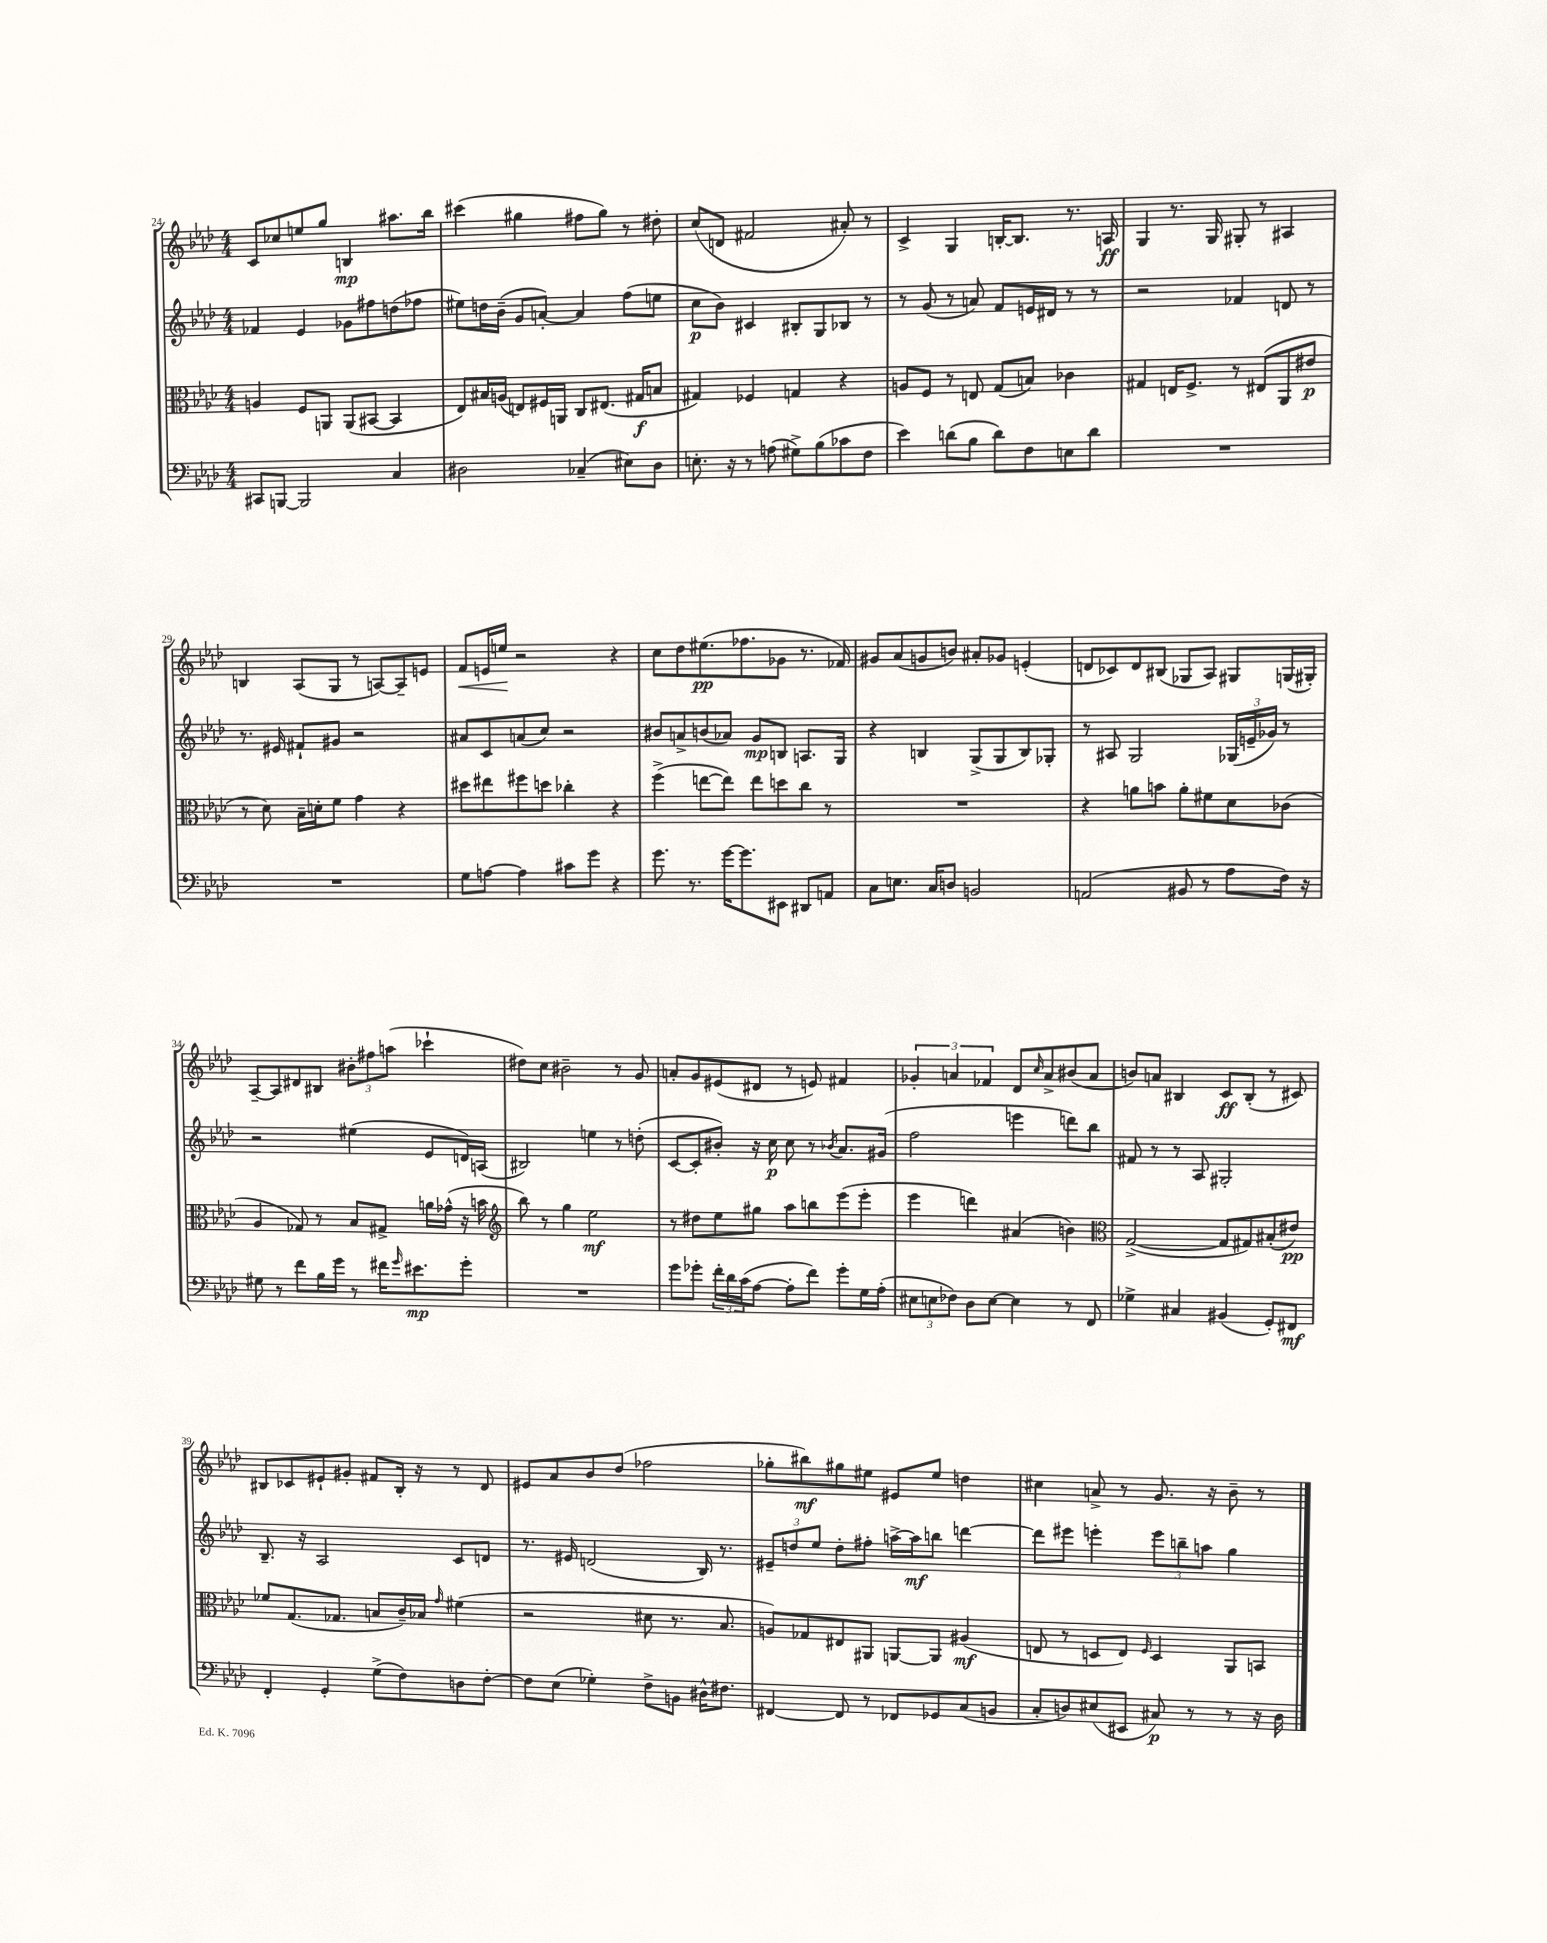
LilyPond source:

<<
\new StaffGroup <<
\new Staff = "s0" {
    \clef treble \key aes \major \numericTimeSignature \time 4/4
    c'8 ces''8 e''8 g''8 b4\mp ais''8. bes''16 |
    cis'''4( gis''4 fis''8 gis''8) r8 dis''8-. |
    c''8( d'8 fis'2 ais'8-.) r8 |
    c'4-> g4 b16~-. b8. r8. a16\ff |
    g4 r8. g16 gis8-. r8 ais4 |
    b4 aes8( g8 r8 a8~) a8-- e'8 |
    f'8\< e'16 e''16\! r2 r4 |
    c''8 des''8 eis''8.\pp( fes''8. ges'8 r8. fes'16) |
    gis'8 aes'8( g'8 b'8) ais'8-. ges'8 e'4-.( |
    d'8 ces'8) d'8 bis8( ges8 aes8) gis8 g16( gis16-.) |
    aes8~-- aes8 dis'8 bis8 \tuplet 3/2 { bis'8-. fis''8 a''8( } ces'''4-! |
    dis''8) c''8 bis'2-- r8 g'8 |
    a'8-. g'8 eis'8( dis'8 r8 e'8) fis'4 |
    \tuplet 3/2 { ges'4-. a'4 fes'4 } des'8 \grace { c''16 } a'8-> bis'8( a'8 |
    b'8) a'8 bis4 c'8\ff bis8-.( r8 cis'8) |
    bis8 ces'8 eis'8-! gis'8-. fis'8 bis16-. r16 r8 des'8 |
    eis'8 aes'8 bes'8 des''8( fes''2 |
    ges''8-. bis''8\mf) gis''8 eis''8 eis'8 eis''8 d''4 |
    cis''4 a'8-> r8 g'8. r16 bes'8-- r8 \bar "|." |
}
\new Staff = "s1" {
    \clef treble \key aes \major \numericTimeSignature \time 4/4
    fes'4 ees'4 ges'8 fis''8 d''8( fes''8 |
    eis''8) d''16 bes'16--( g'8 a'8~-.) a'4 f''8( e''8 |
    c''8\p bes'8) cis'4 bis8-. g8 bes8 r8 |
    r8 g'8( r8 a'8) f'8 e'16 dis'16 r8 r8 |
    r2 fes'4 d'8 r8 |
    r8. eis'16 fis'8-! gis'8 r2 |
    ais'8 c'8 a'8( c''8) r2 |
    bis'8 a'8-> b'8( aes'8) g'8\mp b8 a8. g16 |
    r4 b4 g8->( g8 b8) ges8-. |
    r8 ais8 g2 \tuplet 3/2 { ges16( e'16-- ges'16) } r8 |
    r2 eis''4( ees'8 d'16) a16( |
    bis2) e''4 r8 d''8-.( |
    c'8~ c'8-. bis'8-.) r16 c''16\p c''8 r8 \acciaccatura { bes'8 } aes'8. gis'16( |
    f''2 e'''4 d'''8) bes''8 |
    fis'8 r8 r8 aes8 gis2-. |
    bes8.-- r16 aes2 c'8 d'8 |
    r8. eis'16 d'2( bes16) r8. |
    \tuplet 3/2 { eis'8-- d''8 ees''8 } d''8-. fis''8-. a''16~-> a''16\mf b''8 d'''4~ |
    d'''8 eis'''8 e'''4-. \tuplet 3/2 { e'''8 b''8-- a''8 } g''4 \bar "|." |
}
\new Staff = "s2" {
    \clef alto \key aes \major \numericTimeSignature \time 4/4
    a4 f8 a,8 a,8( bis,8~ bis,4 |
    ees8) bis16 a16( e8) fis16 a,16 c8 eis8.( gis16\f b8 |
    gis4) fes4 g4 r4 |
    a8 f8 r8 e8 g8( b8) ces'4 |
    gis4 e16 f8.-> r8 eis8( aes,8 eis'8\p |
    r8 des'8) bes16-- d'16-. f'8 g'4 r4 |
    dis''8 eis''8 fis''8 d''8 ces''4-. r4 |
    f''4->( e''8~ e''8) e''8 d''8 c''8 r8 |
    R1 |
    r4 a'8 b'8 a'8-. fis'8 des'8 ces'8( |
    aes4 ges8) r8 bes8 gis8-> a'16 ges'16-^( r16 b'16 |
    \clef treble bes''8) r8 g''4 ees''2\mf |
    r8 dis''8 ees''8 gis''8 aes''8 b''8 ees'''8( ees'''8-. |
    ees'''4 d'''4) ais'4( b'4) |
    \clef alto g2~->( g8 gis8) bis8-.( eis'8\pp) |
    fes'8 g8.( ges8. b8 c'16--) bes16 \grace { g'16 } fis'4( |
    r2 dis'8 r8. bes8. |
    a8) ges8 eis8 ais,8 a,8~ a,8 ais4\mf( |
    e8 r8 d8 e8) \grace { f16 } d4 aes,8 b,8 \bar "|." |
}
\new Staff = "s3" {
    \clef bass \key aes \major \numericTimeSignature \time 4/4
    cis,8 b,,8~ b,,2 c4 |
    dis2 ces4--( eis8) dis8 |
    e8.-. r16 r8 a8( gis8->) bes8( ces'8 f8 |
    ees'4) d'8( bes8 d'8) f8 e8 d'8 |
    R1 |
    R1 |
    g8 a8~ a4 cis'8 g'8 r4 |
    g'8. r8. g'16~ g'8. eis,8 dis,8 a,8 |
    c8 e8. c16 d8 b,2 |
    a,2( bis,8 r8 aes8 f16) r16 |
    gis8 r8 f'8 bes16 g'16 r8 fis'16 \grace { g'16 } eis'8.\mp g'8-. |
    R1 |
    g'8 ges'8-. \tuplet 3/2 { f'16-. des'16 c'16( } aes8~ aes8-. f'8) ges'8-. g16 aes16-.( |
    \tuplet 3/2 { eis8 e8 fes8) } des8 e8~ e4 r8 f,8 |
    ges4-> cis4 bis,4( g,8-.) fis,8\mf |
    f,4-. g,4-. g8->( f8) d8 f8~-. |
    f8 ees8( ges4-.) f8-> b,8 dis16-^ fis8. |
    fis,4~ fis,8 r8 fes,8 ges,8 c8( b,8 |
    c8-. d8) eis8( eis,8 cis8\p) r8 r8 r16 d16 \bar "|." |
}
>>
>>
\layout { \context { \Score currentBarNumber = #24 } }
